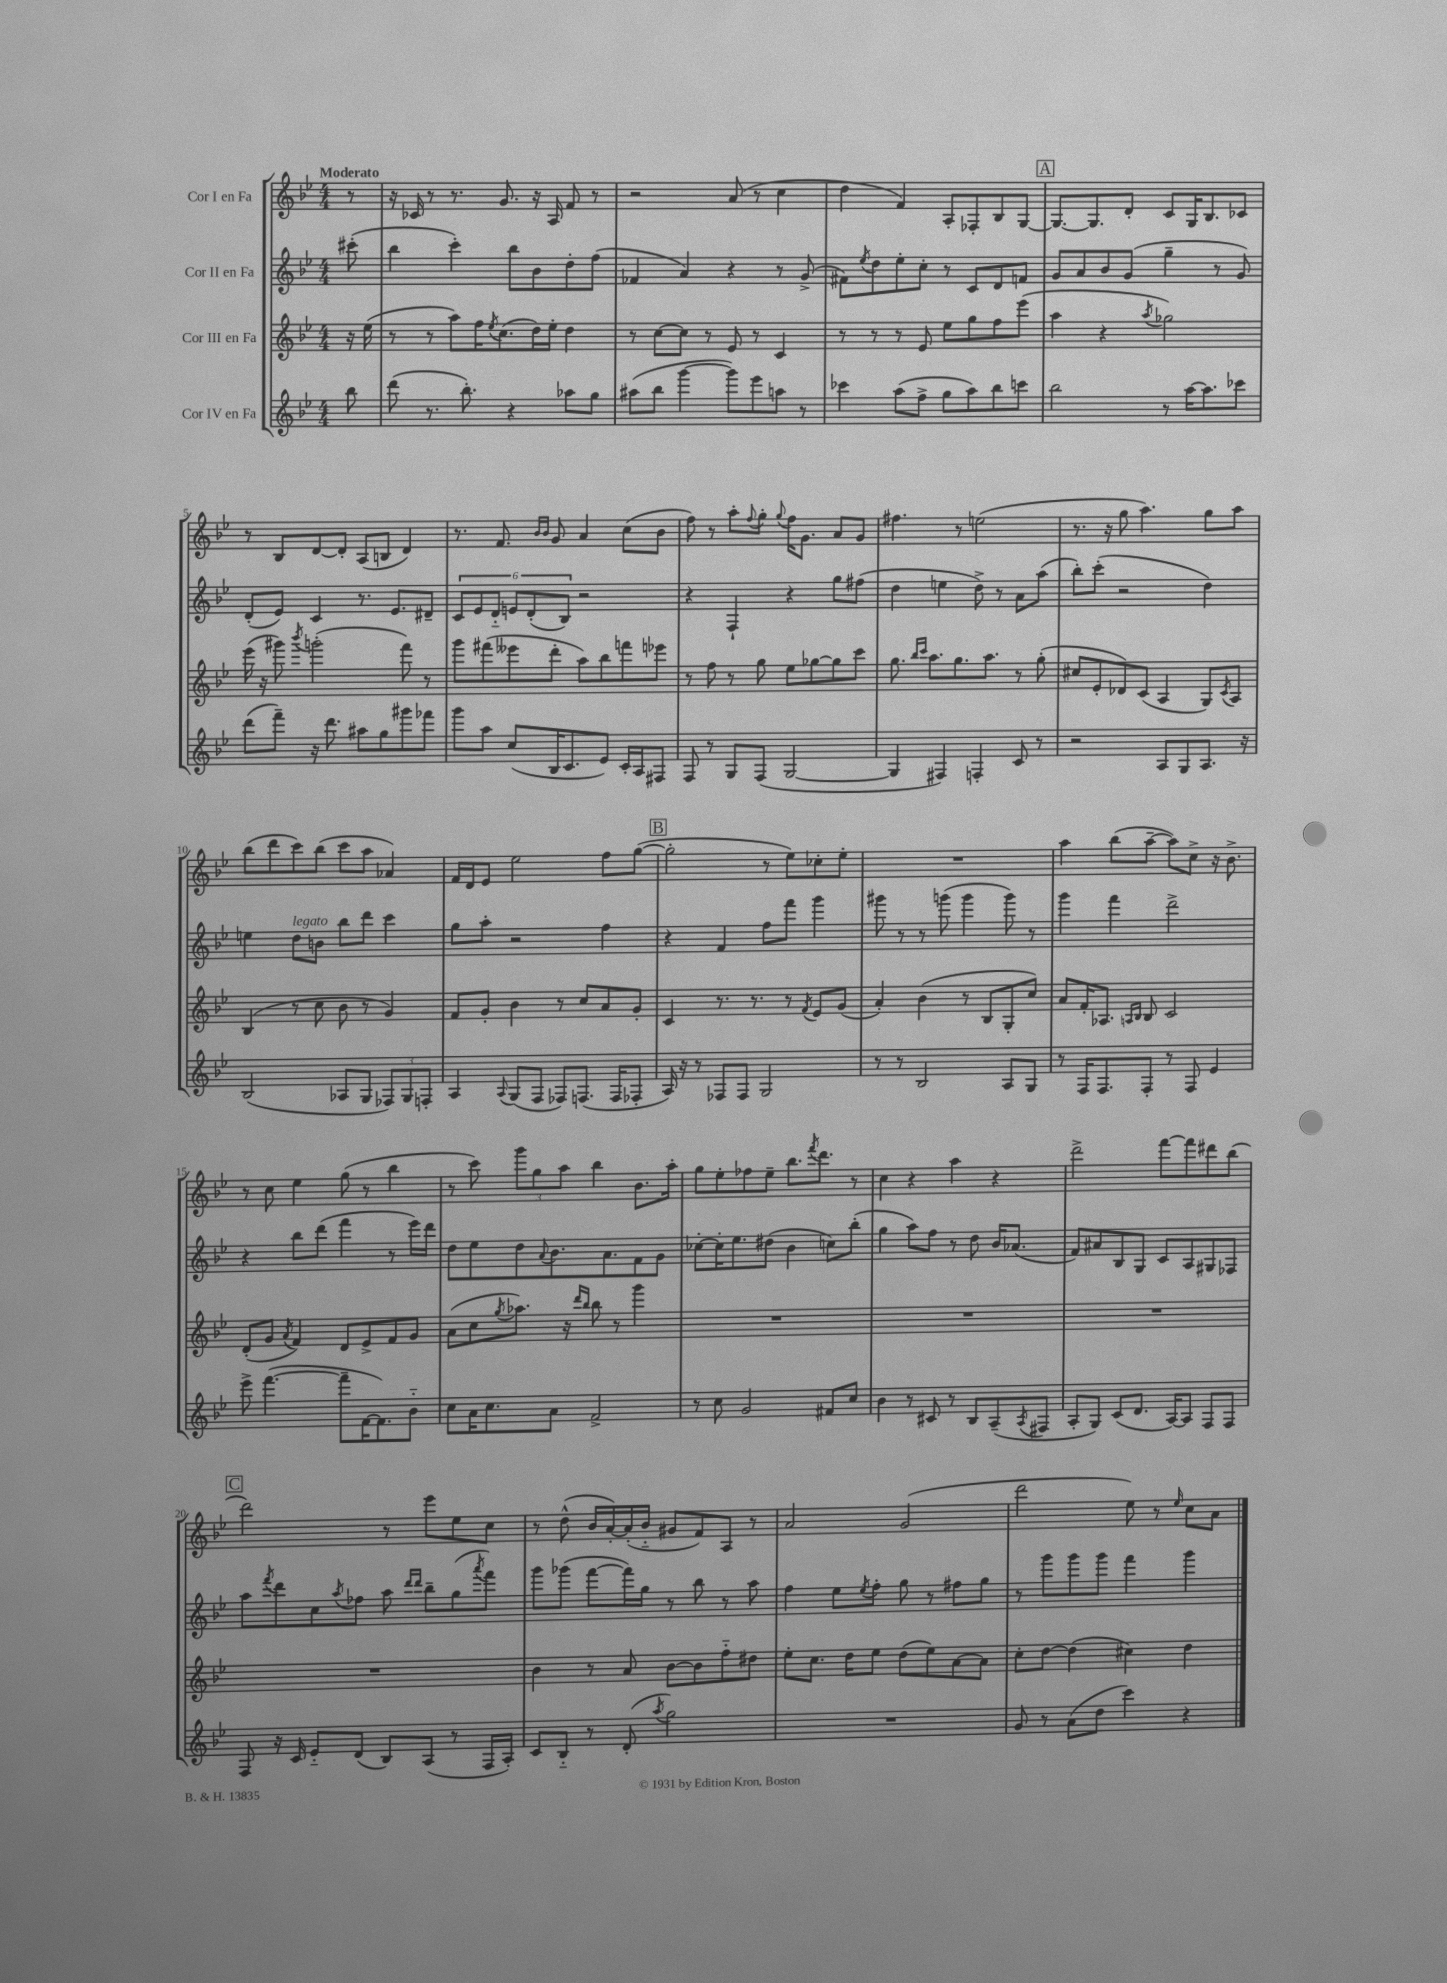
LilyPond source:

<<
\new StaffGroup <<
\new Staff = "s0" \with { instrumentName = "Cor I en Fa" } {
    \clef treble \key bes \major \numericTimeSignature \time 4/4 \partial 8 \tempo "Moderato"
    r8 |
    r16 ces'16 r8 r8. g'8. r16 a16 f'8 r8 |
    r2 a'8( r8 c''4 |
    d''4 f'4) a8-. fes8-. bes8 g8~ |
    \mark \markup { \box "A" } g8.~ g8. d'8-. c'8 g16 bes8. ces'8 |
    r8 bes8 d'8~ d'8-. a8( b8 d'4) |
    r8. f'8. \grace { bes'16 bes'16 } g'8 a'4 c''8( bes'8 |
    f''8) r8 a''8-. \appoggiatura { f''8 } g''8-. \appoggiatura { g''8 } f''16 g'8. a'8 g'8 |
    fis''4. r8 e''2( |
    r8. r16 g''8 a''4.) g''8 a''8 |
    bes''8( d'''8 c'''8) bes''8( c'''8 a''8 aes'4) |
    f'16 d'16 ees'8 ees''2 f''8 g''8~( |
    \mark \markup { \box "B" } g''2-. r8 ees''8) ces''8-. ees''8-. |
    R1 |
    a''4 bes''8( a''8~-- a''8) c''8-> r16 bes'8.-> |
    r8 c''8 ees''4 g''8( r8 bes''4 |
    r8 c'''8) \tuplet 3/2 { g'''8 g''8 a''8 } bes''4 bes'8. a''16-. |
    g''8 ees''8-. fes''8 ees''8-- bes''8. \acciaccatura { f'''8 } d'''8. r8 |
    c''4 r4 a''4 r4 |
    d'''2-> f'''8~ f'''8 dis'''8 bes''8( |
    \mark \markup { \box "C" } d'''2) r8 ees'''8 ees''8 c''8 |
    r8 d''8-^( bes'16 a'16~-.) a'16-.( bes'16-_ gis'8 f'8) a8 r8 |
    a'2 g'2( |
    d'''2 ees''8) r8 \grace { ees''16 } c''8 a'8 \bar "|." |
}
\new Staff = "s1" \with { instrumentName = "Cor II en Fa" } {
    \clef treble \key bes \major \numericTimeSignature \time 4/4 \partial 8
    cis'''8-.( |
    bes''4 c'''4-.) bes''8 bes'8 d''8-. f''8( |
    fes'4 a'4) r4 r8 g'8->( |
    fis'8) \acciaccatura { ees''8 } d''8 ees''8-. c''8-. r8 c'8 d'8 f'8 |
    \mark \markup { \box "A" } g'8 a'8 bes'8 g'8( g''4-- r8 g'8) |
    d'8-.( ees'8) c'4 r8. ees'8. dis'8-- |
    \tuplet 6/4 { c'8 ees'8 d'8-_ e'8 d'8-.( bes8) } r2 |
    r4 f4-! r4 g''8 fis''8( |
    d''4 e''4 d''8->) r8 a'8 a''8( |
    bes''8-.) c'''8-.( r2 d''4) |
    e''4 d''8^\markup { \italic "legato" } b'8 bes''8 d'''8 c'''4 |
    g''8 a''8-. r2 f''4 |
    \mark \markup { \box "B" } r4 f'4 f''8 f'''8 g'''4 |
    gis'''8 r8 r8 g'''8( g'''4 g'''8) r8 |
    g'''4 f'''4 d'''2-> |
    r4 bes''8 d'''8( f'''4 r8 ees'''16) d'''16 |
    d''8 ees''8 d''8 \appoggiatura { a'8 } bes'8. a'8. f'8 g'8 |
    ces''8~-. ces''16-. ees''8. dis''8( bes'4 c''8) bes''8-.( |
    g''4 a''8) f''8 r8 d''8 bes'16 aes'8.( |
    f'8) ais'8 bes8 g8 c'8 a8 gis8 fes8 |
    \mark \markup { \box "C" } a''8 \acciaccatura { f'''8 } d'''8 c''8 \acciaccatura { a''8 } fes''8 a''8 \grace { d'''16 d'''16 } bes''8-- g''8( \acciaccatura { a'''8 } f'''8) |
    g'''8 ges'''8( f'''8~ f'''16) g''16 r8 bes''8 r8 a''8 |
    f''4 ees''8 \acciaccatura { ees''8 } f''8-. g''8 r8 fis''8 g''8 |
    r8 g'''8 g'''8 g'''8 f'''4 g'''4 \bar "|." |
}
\new Staff = "s2" \with { instrumentName = "Cor III en Fa" } {
    \clef treble \key bes \major \numericTimeSignature \time 4/4 \partial 8
    r16 ees''16( |
    r8 r8 a''8) f''16 \acciaccatura { ees''8 } c''8.( d''16) ees''16-. d''4 |
    r8 c''8~ c''8 r8 ees'8 r8 c'4 |
    r8 r8 r8 ees'8 ees''8 g''8 f''8 ees'''8( |
    \mark \markup { \box "A" } a''4 r4 \acciaccatura { a''8 } ges''2) |
    ees'''16( r16 gis'''8) \acciaccatura { bes'''8 } g'''2-.( f'''8) r8 |
    g'''8 fis'''8( eeses'''8 d'''8-. a''8) bes''8 f'''8 ees'''8 |
    r8 f''8 r8 g''8 ees''8 ges''8~ ges''8 c'''8 |
    g''8. \grace { bes''16 c'''16 } a''8. g''8. a''8. r8 g''8-.( |
    cis''8 ees'8-. des'8) c'8( a4 g8) \acciaccatura { c'8 } a8 |
    bes4( r8 c''8 bes'8 r8 g'4) |
    f'8 g'8-. bes'4 r8 c''8 a'8 g'8-. |
    \mark \markup { \box "B" } c'4 r8. r8. r8 \acciaccatura { f'8 } ees'8 g'8( |
    a'4-.) bes'4( r8 bes8 g8-. c''8) |
    a'8 f'16-. aes8. \grace { a16 bes16 } bes8 c'2 |
    d'8-.( g'8 \acciaccatura { a'8 } f'4) d'8 ees'8-> f'8 g'8 |
    a'8( c''8 \acciaccatura { g''8 } aes''8.) r16 \grace { d'''16 bes''16 } bes''8 r8 g'''4 |
    R1 |
    R1 |
    R1 |
    \mark \markup { \box "C" } R1 |
    bes'4 r8 a'8 bes'8~ bes'8 f''8-_ dis''8 |
    ees''8-. c''8. d''16 ees''8 d''8( ees''8) a'8~ a'8 |
    c''8-. d''8~ d''4( cis''4) d''4 \bar "|." |
}
\new Staff = "s3" \with { instrumentName = "Cor IV en Fa" } {
    \clef treble \key bes \major \numericTimeSignature \time 4/4 \partial 8
    bes''8 |
    d'''8( r8. bes''8.-.) r4 aes''8 g''8 |
    ais''8( bes''8 g'''4~ g'''8) ees'''8 a''8 r8 |
    ces'''4 a''8( f''8-> g''8 a''8) bes''8 c'''8 |
    \mark \markup { \box "A" } bes''2 r8 a''16~ a''8. ces'''8 |
    d'''8( f'''8--) r16 d'''8. ais''8 g''8 gis'''8 fes'''8 |
    g'''8 a''8 c''8( bes16 c'8. ees'8) c'16-. a16 fis8 |
    f8 r8 g8 f8( g2~ |
    g4 fis4) f4-. c'8 r8 |
    r2 a8 g8 a8. r16 |
    bes2( aes8 g8 \tuplet 3/2 { fes8) g8 f8-. } |
    a4 \appoggiatura { a8 } g8( f8 fes8) f8.( f16 fes8-. |
    \mark \markup { \box "B" } a16) r16 r8 fes8 fes8 g2 |
    r8 r8 bes2 a8 g8 |
    r8 f16 f8. f8-. r8 f8 ees'4 |
    ees'''8-> f'''4.~( f'''8-- f'16~ f'8.) bes'8-_ |
    c''8 a'16 c''8. a'8 f'2-> |
    r8 c''8 g'2 fis'8 c''8 |
    bes'4 r8 cis'8 r8 bes8 a8--( \acciaccatura { a8 } fis8 |
    a8-. g8) c'8( d'8. a16~) a8 f8 f8 |
    \mark \markup { \box "C" } f8 r16 c'16 ees'8-_ d'8( bes8) a8( r8 f16 a16-.) |
    c'8 bes8-_ r8 d'8-.( \acciaccatura { a''8 } g''2) |
    R1 |
    g'8 r8 a'8( d''8 c'''4) r4 \bar "|." |
}
>>
>>
